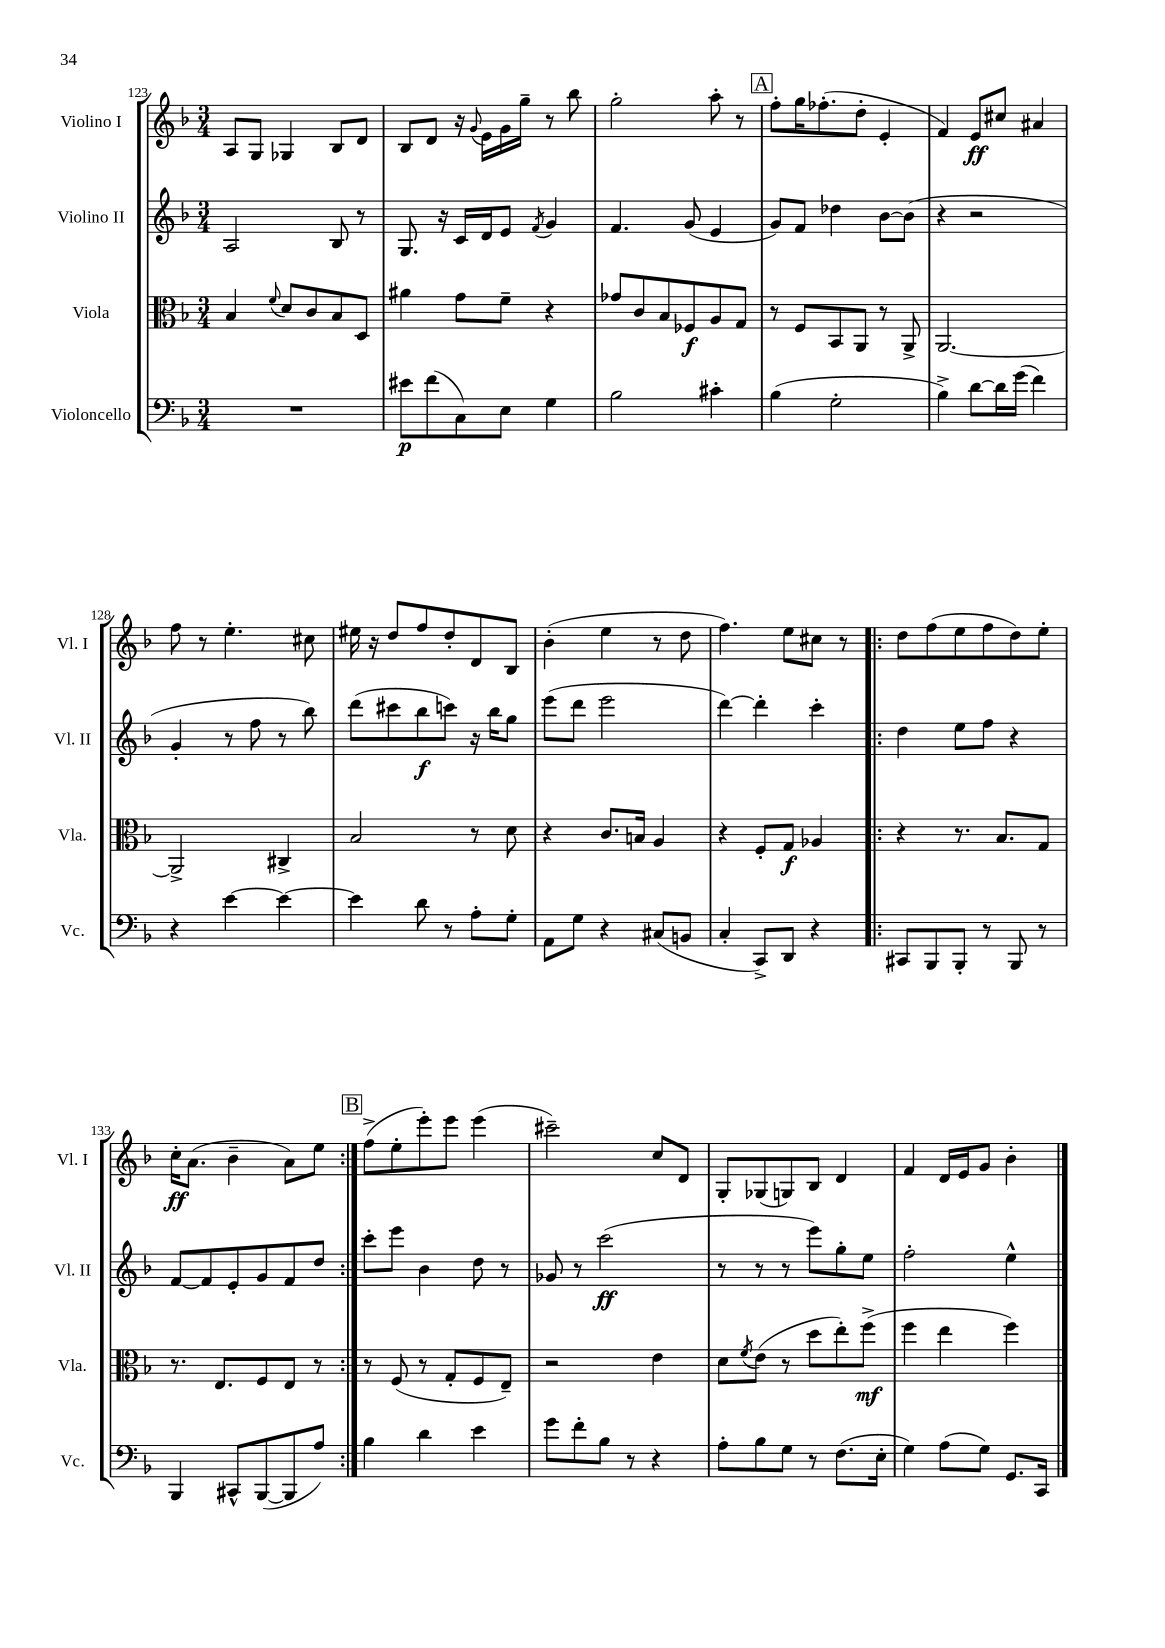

**kern	**kern	**kern	**kern
*staff4	*staff3	*staff2	*staff1
*clefF4	*clefC3	*clefG2	*clefG2
*k[b-]	*k[b-]	*k[b-]	*k[b-]
*M3/4	*M3/4	*M3/4	*M3/4
2.r	4B-/	2A/	8A/L
.	.	.	8G/J
.	8qqf/	.	.
.	8d/L	.	4G-/
.	8c/	.	.
.	8B-/	8B-/	8B-/L
.	8D/J	8r	8d/J
=	=	=	=
8e#\L	4a#\	8.G/	8B-/L
(8f\	.	.	8d/J
.	.	16r	.
8C\)	8g\L	16c/LL	16r
.	.	.	8qqg/
.	.	16d/J	16e\LL
8E\J	8f~\J	8e/J	16g\
.	.	.	16gg~\JJ
.	.	8qf/	.
4G\	4r	4g/	8r
.	.	.	8bb-\
=	=	=	=
2B-\	8g-/L	4.f/	2gg'\
.	8c/	.	.
.	8B-/	.	.
.	8F-/	(8g/	.
4c#'\	8A/	4e/	8aa'\
.	8G/J	.	8r
=	=	=	=
(4B-\	8r	8g/L)	8ff'\L
.	8F/L	8f/J	16gg\K
.	.	.	(8.ff-'\
2G'\	8BB-/	4dd-\	.
.	8AA/J	.	8dd'\J
.	8r	[8b-\L	4e'/
.	8AA^/	(8b-\]J	.
=	=	=	=
4B-^\)	[2.AA/	4r	4f/)
[8d\L	.	2r	8e/L
16d\]L	.	.	8cc#/J
(16g\JJ	.	.	.
4f\)	.	.	4a#/
=	=	=	=
4r	2AA^/]	4g'/	8ff\
.	.	.	8r
[4e\	.	8r	4.ee'\
.	.	8ff\	.
4e\_	4C#^/	8r	.
.	.	8bb-\)	8cc#\
=	=	=	=
4e\]	2B-/	(8ddd\L	16ee#\
.	.	.	16r
.	.	8ccc#\	8dd/L
8d\	.	8bb-\	8ff/
8r	.	8ccc\J)	8dd'/
8A'\L	8r	16r	8d/
.	.	16bb-\LK	.
8G'\J	8d\	8gg\J	8B-/J
=	=	=	=
8AA\L	4r	(8eee\L	(4b-'\
8G\J	.	8ddd\J	.
4r	8.c/L	2eee\	4ee\
.	16B/Jk	.	.
(8C#/L	4A/	.	8r
8BB/J	.	.	8dd\
=	=	=	=
4C'/	4r	[4ddd\)	4.ff\)
8CC^/L)	8F'/L	4ddd'\]	.
8DD/J	8G/J	.	8ee\L
4r	4A-/	4ccc'\	8cc#\J
.	.	.	8r
=!|:	=!|:	=!|:	=!|:
8CC#/L	4r	4dd\	8dd\L
8BBB-/	.	.	(8ff\
8BBB-'/J	8.r	8ee\L	8ee\
8r	.	8ff\J	8ff\
.	8.B-/L	.	.
8BBB-/	.	4r	8dd\)
8r	8G/J	.	8ee'\J
=	=	=	=
4BBB-/	8.r	[8f/L	16cc'\LK
.	.	.	(8.a\J
.	.	8f/]	.
.	8.E/L	.	.
8CC#^^/L	.	8e'/	4b-~\
([8BBB-/	8F/	8g/	.
8BBB-/]	8E/J	8f/	8a\L)
8A/J)	8r	8dd/J	8ee\J
=:|!	=:|!	=:|!	=:|!
4B-\	8r	8ccc'\L	(8ff^\L
.	(8F/	8eee\J	8ee'\
4d\	8r	4b-\	8eee'\)
.	8G'/L	.	8eee\J
4e\	8F/	8dd\	(4eee\
.	8E~/J)	8r	.
=	=	=	=
8g\L	2r	8g-/	2ccc#~\)
8f'\	.	8r	.
8B-\J	.	(2ccc\	.
8r	.	.	.
4r	4e\	.	8cc/L
.	.	.	8d/J
=	=	=	=
8A'\L	8d\L	8r	8G'/L
.	8qf/	.	.
8B-\	(8e\J	8r	(8G-/
8G\J	8r	8r	8G/)
8r	8dd\L	8eee\L)	8B-/J
(8.F\L	8ee'\)	8gg'\	4d/
.	(8ff^\J	8ee\J	.
16E'\Jk	.	.	.
=	=	=	=
4G\)	4ff\	2ff'\	4f/
(8A\L	4ee\	.	16d/LL
.	.	.	16e/J
8G\J)	.	.	8g/J
8.GG/L	4ff\)	4ee^^\	4b-'\
16CC/Jk	.	.	.
==	==	==	==
*-	*-	*-	*-
